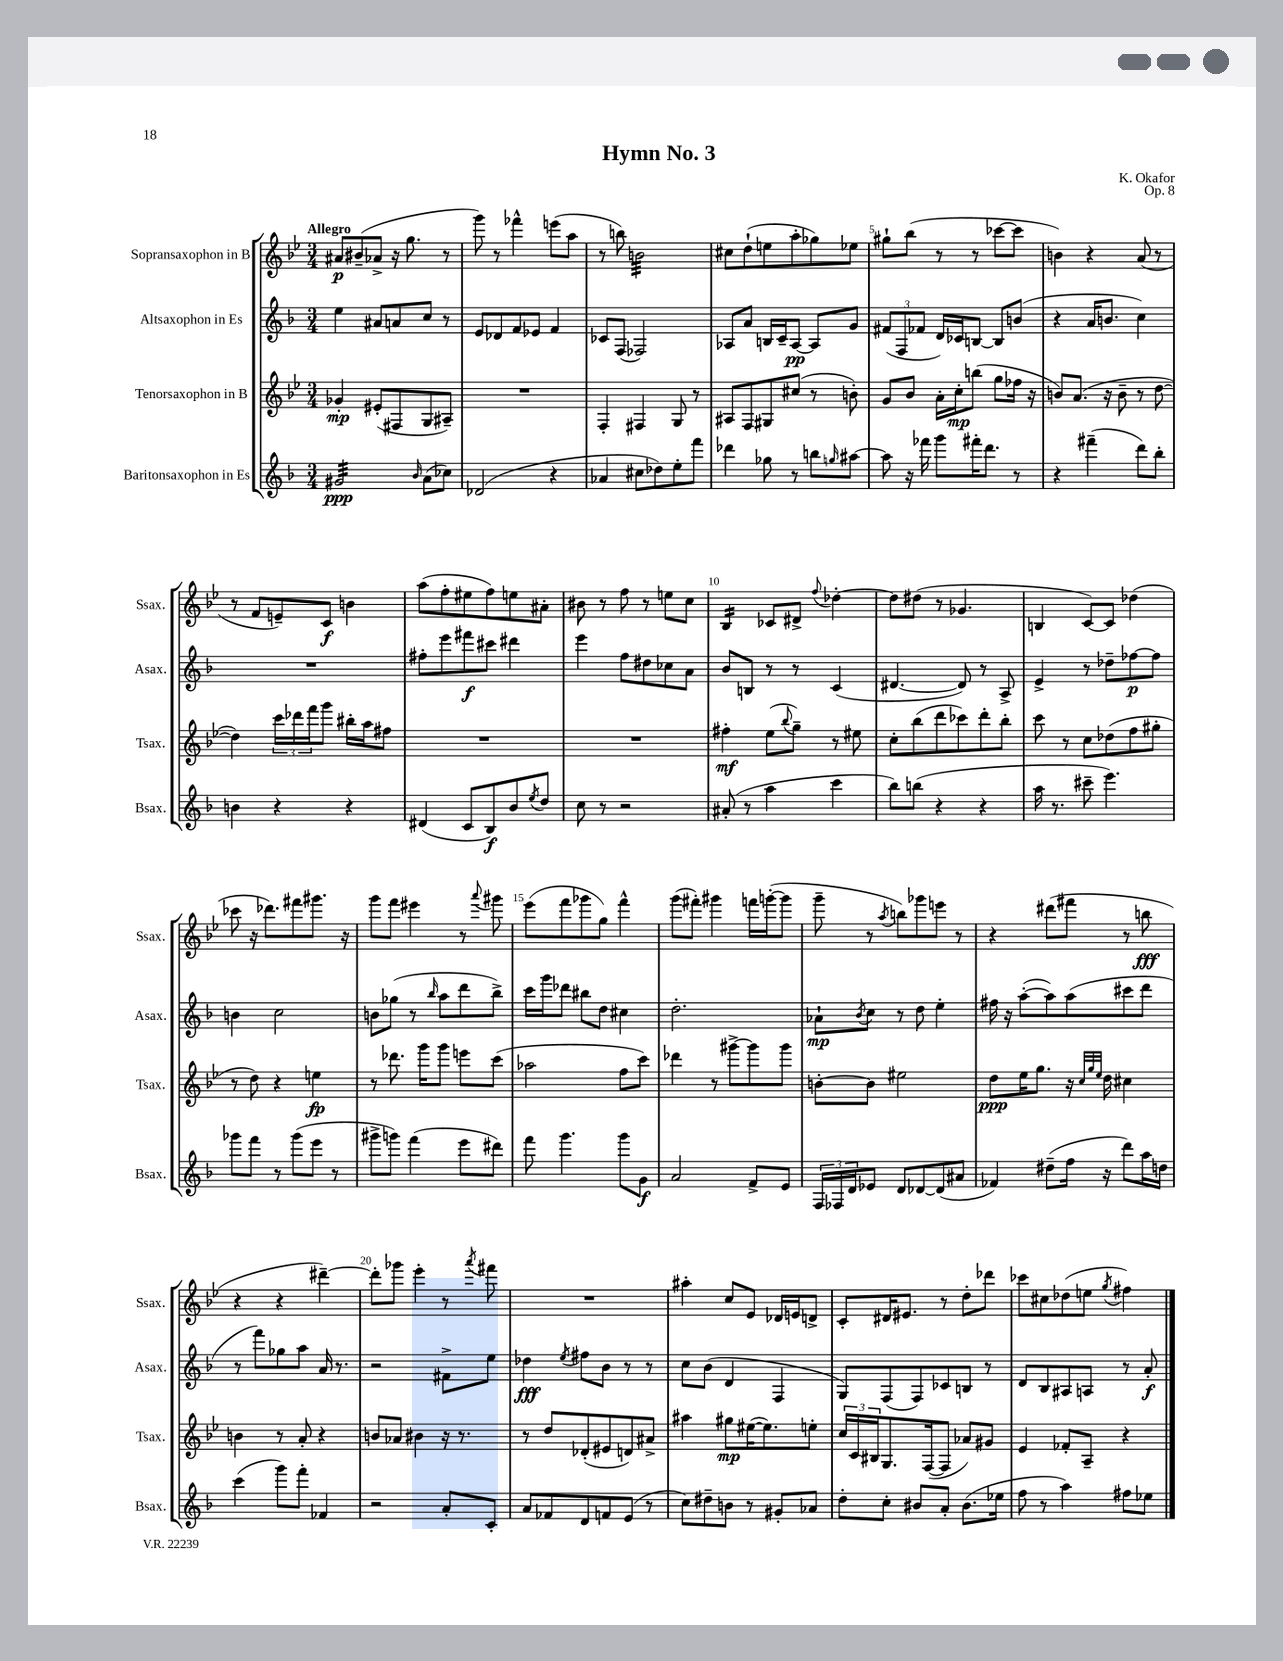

**kern	**kern	**kern	**kern
*staff4	*staff3	*staff2	*staff1
*clefG2	*clefG2	*clefG2	*clefG2
*k[b-]	*k[b-e-]	*k[b-]	*k[b-e-]
*M3/4	*M3/4	*M3/4	*M3/4
2g#	4g-'	4ee	8a#
.	.	.	(8b#~
.	(8e#'	8a#	8a-^
.	8F#	8a	16r
.	.	.	8.gg
16qqb-	.	.	.
(8a	8G	8cc	.
8cc-)	8A#~)	8r	8r
=	=	=	=
(2d-	2.r	8e	8ggg)
.	.	8d-	8r
.	.	8f	4fff-^^
.	.	8e-	.
4r	.	4f	(8eee
.	.	.	8aa
=	=	=	=
4a-	4F'	8c-	8r
.	.	(8F	8bb)
8cc#	4F#	2F-)	2b
8dd-)	.	.	.
8ee'	8G	.	.
8fff	8r	.	.
=	=	=	=
4ddd-	8A#	8A-	8cc#
.	8F	8a	(8dd`
8gg-	8G#	16B	8ee
.	.	16c~	.
8r	(8cc#	[8A-	8aa'
8bb	8r	8A-]	8gg-)
16qqgg	.	.	.
[8aa#	8b')	8g	8ee-
=	=	=	=
8aa#]	8g	(12f#	8gg#`
.	.	12F	.
16r	8b-	.	(8bb-
.	.	12f-	.
16fff-	.	.	.
8ggg	16a'	16d)	8r
.	16cc'	16c-	.
16fff#'	(8bb	[8B	8r
8.ddd	.	.	.
.	8gg	8B]	[8ccc-
8r	16ff-	(8b	8ccc-]
.	16r	.	.
=	=	=	=
4r	8b)	4r	4b)
.	(8.a	.	.
(4fff#~	.	16a	4r
.	16r	8.b	.
.	8b~	.	.
8ddd)	8r	4cc)	(8a
8bb-'	[8dd	.	8r
=	=	=	=
4b	4dd])	2.r	8r
.	.	.	8f
4r	24ccc	.	8e~)
.	24ddd-	.	.
.	24fff	.	.
.	8ggg	.	8c
4r	16bb#'	.	4b
.	16aa	.	.
.	8ff#	.	.
=	=	=	=
(4d#	2.r	8ff#'	(8aa
.	.	8eee	8ff'
8c	.	8fff#	8ee#
8B-)	.	8ccc#	8ff)
8b-	.	4ddd#	8ee
8qee	.	.	.
8dd	.	.	8a#'
=	=	=	=
8cc	2.r	4eee	8b#
8r	.	.	8r
2r	.	8ff	8ff
.	.	8dd#	8r
.	.	8cc-	8ee
.	.	8a	8cc
=	=	=	=
(8a#'	4ff#'	8b-	4B-
8r	.	8B	.
4aa	(8ee-	8r	8c-
.	8qqbb-	.	.
.	8gg~)	8r	8d#^
.	.	.	8qqff
4ccc	8r	(4c	[4dd-'
.	8ee#	.	.
=	=	=	=
8bb-)	8cc'	[4.d#	8dd-]
(8bb	(8bb-	.	(8dd#
4r	8ddd	.	8r
.	8ccc-)	8d#])	4.g-
4r	8ddd'	8r	.
.	8bb-'	8A^	.
=	=	=	=
16aa	8ccc	4e^	4B
8.r	.	.	.
.	8r	.	.
8ccc#~	8cc	8r	[8c)
4.eee)	(8dd-	8dd-~	8c]
.	8ff	[8ff-	(4dd-
.	8gg#'	8ff-]	.
=	=	=	=
8ggg-	8r	4b	8ccc-
8fff	8dd)	.	16r
.	.	.	8.ddd-)
8r	4r	2cc	.
(8ggg-	.	.	8fff#
8eee	4ee	.	8.ggg#
8r	.	.	.
.	.	.	16r
=	=	=	=
8ggg#^	8r	8b	8ggg
8ggg)	8.ddd-	(8gg-	8fff
(4fff	.	8r	4eee#
.	16ggg	.	.
.	.	16qqbb-	.
.	8ggg	8aa	.
8eee	8eee	8ddd	8r
.	.	.	8qqaaa
8ddd#)	(8ccc	8bb-^)	8ggg#
=	=	=	=
8fff	2aa-	16ccc	(8eee-
.	.	16ggg	.
4.ggg	.	8ddd-	8fff
.	.	8bb#	8ggg-
.	.	8dd	8gg)
8ggg	8ff	4cc#	4fff^^
8g	8ccc)	.	.
=	=	=	=
2a	4ddd-	2.dd'	(8ggg
.	.	.	8fff#')
.	8r	.	4ggg#
.	[8ggg#^	.	.
8f^	8ggg#]	.	16fff
.	.	.	([16ggg'
8e	8ggg#	.	8ggg]
=	=	=	=
24F	[8b'	8a-`	8ggg~
24F-	.	.	.
24d	.	.	.
.	.	8qb-	.
8e-	8b]	8cc	8r
.	.	.	8qaa
8d	2ee#	8r	8bb)
[8d-	.	8dd	8ggg-
(8d-]	.	4ee'	8eee
8a#	.	.	8r
=	=	=	=
4f-)	8dd	16ff#	4r
.	.	16r	.
.	16ee-	([8aa'	.
.	8.gg	.	.
(8dd#~	.	8aa])	(8ddd#
16ff	16r	(8aa	8fff#
.	32qqcc	.	.
.	32qqgg	.	.
.	32qqee-	.	.
16r	16dd	.	.
8ddd)	4cc#	8ccc#	8r
16aa	.	8ddd	8bb
16dd	.	.	.
=	=	=	=
(4ccc	4b	8r	4r
.	.	8fff)	.
8ggg)	8r	8gg-	4r
8fff'	8a'	8aa	.
4f-	4r	16a	[4ddd#~)
.	.	8.r	.
=	=	=	=
2r	8b	2r	8ddd#']
.	8a-	.	8ggg-
.	4b#	.	4eee-'
8a'	16r	8f#^	8r
.	8.r	.	.
.	.	.	8qaaa
8c'	.	8ee	8fff#
=	=	=	=
8a	8r	4dd-	2.r
8f-	8dd	.	.
.	.	8qee	.
8d	(8d-'	8ff#	.
8f	8e#	8b-	.
(8e	8d)	8r	.
8r	8a#^	8r	.
=	=	=	=
8cc)	4aa#	8cc	4aa#'
8dd#~	.	(8b-	.
8b	8gg#	4d	8cc
8r	([16ee#	.	8e-
.	8.ee#])	.	.
8g#'	.	4F	16d-
.	.	.	16e
8a-	8ee'	.	8d^
=	=	=	=
8dd'	24cc	8G)	8c'
.	24c	.	.
.	24B#	.	.
8cc'	8.G	(8F	16d#
.	.	.	8.e#
8b#	.	8F)	.
.	([16F	.	.
8a'	8F]	8c-	8r
(8.b#	8a-)	8B	8dd'
.	8g#	8r	8ddd-
16ee-	.	.	.
=	=	=	=
8ff	4e-	8d	8ccc-
8r	.	8B-	8cc#
4aa)	8f-'	8A#	(8dd-
.	8A~	8A	8ee
.	.	.	8qgg
8ff#	4r	8r	4ff#)
8ee-	.	8a'	.
==	==	==	==
*-	*-	*-	*-
